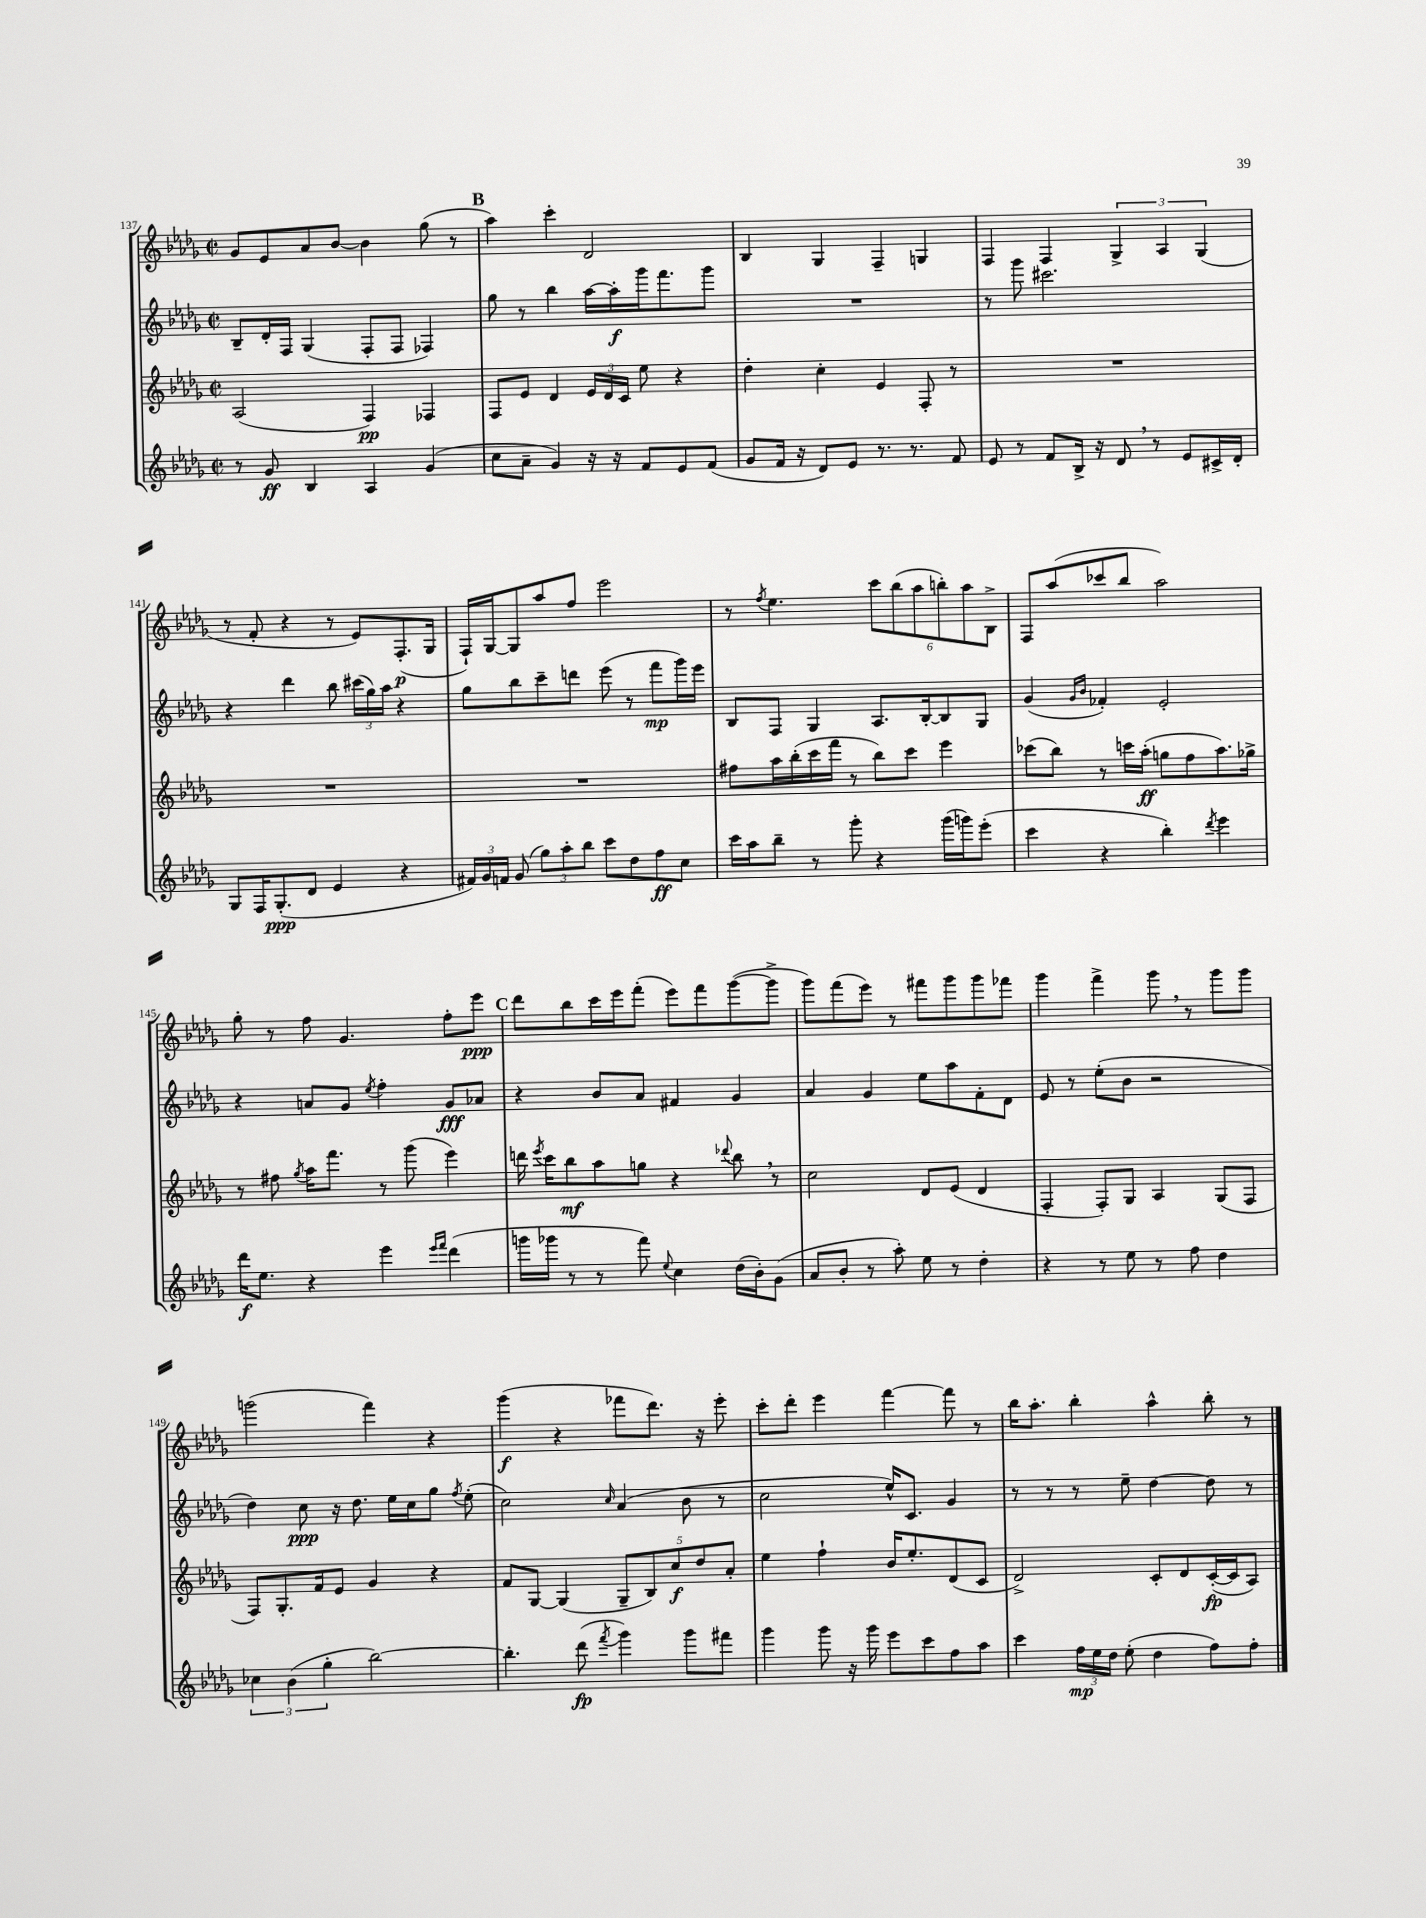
<<
\new StaffGroup <<
\new Staff = "s0" {
    \clef treble \key des \major \defaultTimeSignature \time 2/2
    \autoBeamOff ges'8[ ees'8 aes'8 bes'8]~ bes'4 ges''8( r8 |
    \mark \markup { \bold "B" } aes''4) c'''4-. des'2 |
    bes4 ges4 f4-- g4 |
    f4 f4 \tuplet 3/2 { ges4-> aes4 ges4( } |
    r8 f'8-. r4 r8 ees'8[) f8.-.\p( ges16] |
    f16[-!) ges16~ ges8 aes''8 f''8] ees'''2 |
    r8 \acciaccatura { f''8 } ees''4. \tuplet 6/4 { c'''8[ bes''8( aes''8 b''8-.) aes''8 bes8]-> } |
    f8[ aes''8( ces'''8 bes''8] aes''2) |
    ges''8-. r8 f''8 ges'4. f''8[-. ees'''8]\ppp |
    \mark \markup { \bold "C" } des'''8[ bes''8 c'''16 ees'''16 f'''8]-.( ees'''8[) f'''8 ges'''8~( ges'''8]-> |
    ges'''8[) f'''8( ees'''8]) r8 fis'''8[ ges'''8 ges'''8 fes'''8] |
    ges'''4 f'''4-> ges'''8 \breathe r8 ges'''8[ ges'''8] |
    g'''2( f'''4) r4 |
    ges'''4\f( r4 fes'''8[ des'''8.]) r16 ees'''8-. |
    c'''8[-. des'''8]-. ees'''4 f'''4~ f'''8 r8 |
    bes''16[ aes''8.]-. bes''4-. aes''4-^ bes''8-. r8 \bar "|." |
}
\new Staff = "s1" {
    \clef treble \key des \major \defaultTimeSignature \time 2/2
    \autoBeamOff bes8[-- des'16-. f16] ges4( f8[-. f8] fes4) |
    \mark \markup { \bold "B" } ges''8 r8 bes''4 aes''16[~ aes''16-.\f ges'''16 f'''8. ges'''8] |
    R1 |
    r8 ges'''8 cis'''2. |
    r4 des'''4 bes''8 \tuplet 3/2 { cis'''16[( ges''16) aes''16] } r4 |
    ges''8[ bes''8 c'''8-- d'''8] ees'''8( r8 f'''8[\mp ges'''16) ees'''16] |
    bes8[ f8] ges4 aes8.[ bes16~-. bes8 ges8] |
    ges'4( \grace { ges'16[ bes'16] } fes'4-.) ees'2-. |
    r4 a'8[ ges'8] \acciaccatura { ees''8 } f''4-. ges'8[\fff aes'8] |
    \mark \markup { \bold "C" } r4 bes'8[ aes'8] fis'4 ges'4 |
    aes'4 ges'4 ees''8[ aes''8 f'8-. des'8] |
    ees'8 r8 ees''8[-.( bes'8] r2 |
    des''4) c''8\ppp r16 des''8. ees''16[ c''16 ges''8] \acciaccatura { f''8 } ees''8-.( |
    c''2) \grace { c''16 } aes'4( bes'8 r8 |
    c''2 ees''16[-^) c'8.] ges'4 |
    r8 r8 r8 ees''8-- des''4~ des''8 r8 \bar "|." |
}
\new Staff = "s2" {
    \clef treble \key des \major \defaultTimeSignature \time 2/2
    \autoBeamOff aes2( f4\pp) fes4 |
    \mark \markup { \bold "B" } f8[ ees'8] des'4 \tuplet 3/2 { ees'16[ des'16 c'16] } ees''8 r4 |
    des''4-. c''4-. ees'4 f8-. r8 |
    R1 |
    R1 |
    R1 |
    fis''8[ aes''16 bes''16-.( c'''16 f'''16] r8 bes''8[) c'''8] ees'''4 |
    ces'''8[( bes''8]) r8 c'''16[ aes''16]-.\ff( g''8[ f''8 aes''8.) ges''16]-> |
    r8 fis''8 \acciaccatura { ges''8 } aes''16[ f'''8.] r8 ges'''8( ees'''4) |
    \mark \markup { \bold "C" } d'''16 \acciaccatura { ees'''8 } c'''16[ bes''8\mf aes''8 g''8] r4 \appoggiatura { des'''8 } bes''8 \breathe r8 |
    c''2 des'8[ ees'8]( des'4 |
    f4-. f8[-.) ges8] aes4 ges8[( f8] |
    f8[) ges8.-. f'16 ees'8] ges'4 r4 |
    f'8[ ges8]~ ges4( \tuplet 5/4 { ges8[-- bes8) c''8\f des''8 aes'8]-. } |
    ees''4 f''4-! bes'16[ ees''8.-. des'8( c'8] |
    des'2->) c'8[-. des'8 c'16~-.\fp( c'16 aes8]) \bar "|." |
}
\new Staff = "s3" {
    \clef treble \key des \major \defaultTimeSignature \time 2/2
    \autoBeamOff r8 ges'8\ff bes4 aes4 ges'4( |
    \mark \markup { \bold "B" } c''8[ aes'8]-- ges'4) r16 r16 f'8[ ees'8 f'8]( |
    ges'8[ f'16] r16 des'8[) ees'8] r8. r8. f'8 |
    ees'8 r8 f'8[ bes16]-> r16 des'8 \breathe r8 ees'8[ cis'16-> des'16]-. |
    ges8[ f16 ges8.-.\ppp( des'8] ees'4 r4 |
    \tuplet 3/2 { fis'16[) ges'16 f'16] } ges'8( \tuplet 3/2 { ges''8[) aes''8-. bes''8] } c'''8[ des''8 f''8\ff c''8] |
    c'''16[ aes''16 bes''8]-- r8 ges'''8-. r4 ges'''16[( g'''16) ees'''8]-.( |
    c'''4 r4 bes''4-.) \acciaccatura { des'''8 } ees'''4 |
    des'''16[\f ees''8.] r4 ees'''4 \grace { ees'''16[ f'''16] } des'''4( |
    \mark \markup { \bold "C" } g'''16[ ges'''16] r8 r8 f'''8) \appoggiatura { ees''8 } c''4 des''16[( bes'16-.) ges'8]( |
    aes'8[ bes'8]-. r8 aes''8-.) ees''8 r8 des''4-. |
    r4 r8 ees''8 r8 f''8 des''4 |
    \tuplet 3/2 { ces''4 bes'4( ges''4-. } bes''2~) |
    bes''4.-. des'''8\fp( \acciaccatura { f'''8 } ges'''4) ges'''8[ fis'''8] |
    ges'''4 ges'''8 r16 ges'''16 ees'''8[ c'''8 f''8 aes''8] |
    c'''4 \tuplet 3/2 { f''16[\mp ees''16 des''16] } ees''8-.( des''4 f''8[) f''8]-. \bar "|." |
}
>>
>>
\layout { \context { \Score currentBarNumber = #137 } }
